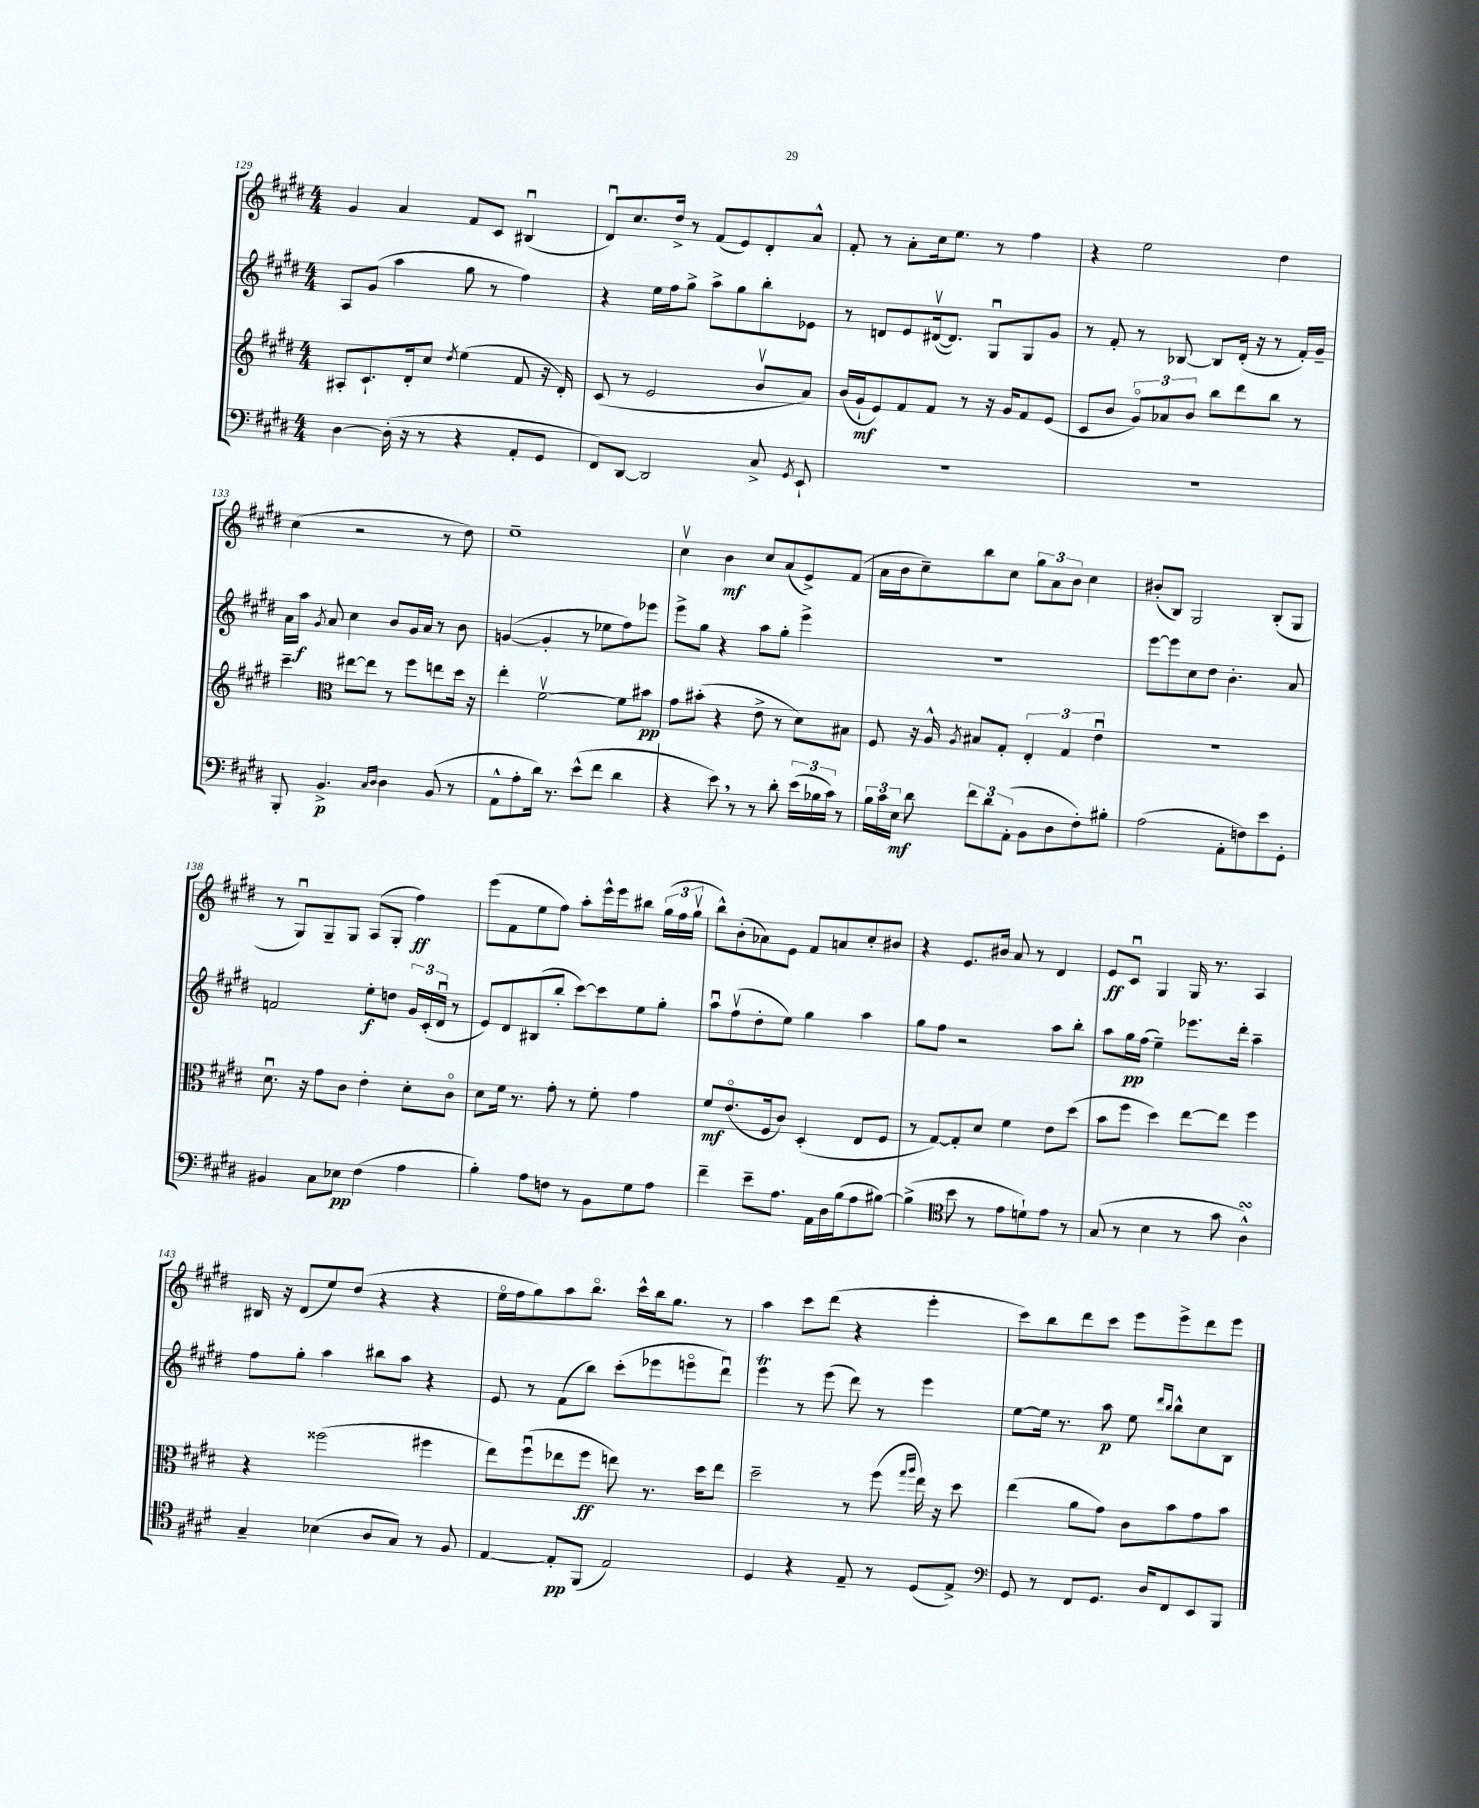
<<
\new StaffGroup <<
\new Staff = "s0" {
    \clef treble \key e \major \numericTimeSignature \time 4/4
    \autoBeamOff gis'4 a'4 fis'8[ cis'8] bis4\downbow( |
    dis'8[\downbow) cis''8. dis''16]-> r8 fis'8[( e'8) dis'8-. a'8]-^ |
    fis'8-. r8 a'8[-. cis''16 e''8.] r8 fis''4 |
    r4 e''2 dis''4 |
    cis''4( r2 r8 dis''8) |
    e''1-- |
    cis''4\upbow b'4\mf cis''8[ a'8( e'8->) fis'8]( |
    a'16[ b'16 cis''8--) b''8 cis''8] \tuplet 3/2 { gis''8[ a'8 b'8] } cis''4 |
    bis'8[-.( b8]) gis2 b8[-.( gis8] |
    r8 gis8[\downbow) gis8-- gis8] a8[( gis8]-. fis''4\ff) |
    e'''8[( fis'8 e''8 fis''8]) a''8[-. e'''16-^ e'''16 bis''8] \tuplet 3/2 { gis''16[( fis''16 gis''16]\upbow } |
    b''8[-^) b'8-.( aes'8) e'8] fis'8[ a'8 cis''8-. bis'8] |
    r4 e'8.[ bis'16] a'8 r8 dis'4 |
    e'8[\ff cis'8]\downbow gis4 gis16 r8. a4 |
    bis16 r16 dis'8[( e''8) dis''8]( r4 r4 |
    e''16[\flageolet fis''16 gis''8) a''8 b''8.]\flageolet cis'''16[-^ b''16 gis''8.] r8 |
    a''4 cis'''8[ dis'''8]( r4 e'''4-. |
    cis'''8[) b''8 dis'''8 cis'''8] e'''8[ e'''8-> dis'''8 e'''8] \bar "|." |
}
\new Staff = "s1" {
    \clef treble \key e \major \numericTimeSignature \time 4/4
    \autoBeamOff a8[ gis'8]( a''4 gis''8 r8 fis''4) |
    r4 e''16[ fis''16 gis''8]-> a''8[-> gis''8 b''8-. ees'8] |
    r8 d'8[ e'8 dis'16~\upbow( dis'8.]) gis8[\downbow gis8 gis'8] |
    r8 fis'8-. r8 bes8~ bes8[ dis'16]-.( r16 r8 fis'16[-.) gis'16]-- |
    a'16[ a''16]\f \acciaccatura { gis'8 } a'8 cis''4 b'8[ gis'16 a'16] r8 b'8 |
    g'4~( g'4-. r8 ees''8[ fis''8) ees'''8] |
    e'''8[-> gis''8] r4 a''8[ gis''8]-. e'''4-> |
    r1 |
    e'''8[~ e'''8 cis''8 dis''8] b'4.-. a'8 |
    f'2 e''8[-.\f d''8] \tuplet 3/2 { gis'16[ cis'16-.( dis'16]\downbow } r8 |
    e'8[) dis'8 bis8( b''8]-. cis'''8[~) cis'''8 e''8 gis''8]-. |
    a''8[\downbow fis''8\upbow( dis''8-. e''8]) gis''4 a''4 |
    gis''8[ fis''8] r2 a''8[ b''8]-. |
    a''8[ gis''16\pp fis''16]( e''4--) ees'''8.[ dis'''16]-. a''4-- |
    fis''8[ gis''8]-. a''4 bis''8[ a''8] r4 |
    e'8 r8 fis'8[( b''8]) cis'''8[-.( ees'''8 e'''8\flageolet dis'''8]\downbow) |
    e'''4\trill r8 e'''8( dis'''8) r8 e'''4 |
    e''8[~ e''16] r8. a''8\p e''8 \grace { dis'''16[ b''16] } b''8[-^ cis''8 b8] \bar "|." |
}
\new Staff = "s2" {
    \clef treble \key e \major \numericTimeSignature \time 4/4
    \autoBeamOff ais8[-. cis'8.-! dis'16-. cis''8] \acciaccatura { dis''8 } e''4( fis'8 r16 dis'16-.) |
    cis'8( r8 e'2 b'8[\upbow a'8]) |
    b'16[( gis'16-!\mf e'8) fis'8 fis'8] r8 r16 gis'16[ fis'8 e'8]( |
    cis'8[ b'8] \tuplet 3/2 { gis'8[\flageolet) aes'8 b'8] } b''8[ dis'''8 b''8] r8 |
    cis'''4-- \clef alto eis''8[~ eis''8] r8 fis''8[ e''8 dis''16] r16 |
    e''4-. fis'2~\upbow fis'8[ bis'8]\pp |
    gis'8[ bis'8]-.( r4 e'8-> r8 dis'8[) bis8] |
    fis8 r16 a16-^ \acciaccatura { a8 } bis8[ gis8]-. \tuplet 3/2 { e4-. gis4 e'4\downbow } |
    R1 |
    dis'8.\downbow r16 gis'8[ cis'8] e'4-. dis'8[-. cis'8]\flageolet |
    dis'8[ fis'16] r8. gis'8-. r8 fis'8-. gis'4 |
    fis'8[\mf e'8.\flageolet( fis16 cis'8]) dis4-.( e8[ fis8] |
    r8 gis8[~) gis8-. dis'8] fis'4 e'8[ dis''8]( |
    b'8[ fis''8] dis''4) e''8[~ e''8] fis''4 |
    r4 fisis''2( fis''4 |
    e''8[) fis''8\downbow( ees''8 fis''8]\ff e''8) r8. dis''16[ e''8] |
    dis''2-- r8 fis''8( \grace { gis''16[ a''16] } e''16) r16 dis''8 |
    e''4( a'8[ gis'8]) cis'8[ b'8 gis'8 b'8] \bar "|." |
}
\new Staff = "s3" {
    \clef bass \key e \major \numericTimeSignature \time 4/4
    \autoBeamOff dis4~ dis16-.( r16 r8 r4 a,8[-. gis,8] |
    fis,8[) dis,8]~ dis,2 cis8-> \acciaccatura { gis,8 } e,8-! |
    R1 |
    R1 |
    b,,8-. b,4.->\p \grace { cis16[ dis16] } dis4 b,8( r8 |
    a,8[-^ a8-. dis'16]) r8. e'8[-^( fis'8] dis'4 |
    r4 e'8) \breathe r8 r8 dis'8-. \tuplet 3/2 { e'16[( bes16 cis'16]) } r8 |
    \tuplet 3/2 { b16[ cis'16 e16]\mf } dis'8 \tuplet 3/2 { fis'8[ dis'8 a,8]-.( } b,8[ dis8 fis8-.) bis8]-. |
    a2( a,8[-. f8) e'8 gis,8]-. |
    bis,4 cis8[ ees8]\pp fis4( a4 |
    b4-.) a8[ f8] r8 b,8[ gis8 a8] |
    fis'4-- e'8[-- a8.] a,16[ dis16 b16( a8 bis8]~) |
    bis4->( \clef tenor b'8 r8 e'8[ d'8-!) e'8] r8 |
    gis8( r8 b4 r8 gis'8 a4-^\turn) |
    gis4-- bes4( a8[ gis8]) r8 fis8 |
    e4~ e8[-.\pp fis,8]( e2) |
    dis4 r4 e8-- r8 dis8[( e8]->) |
    \clef bass gis,8 r8 fis,8[ gis,8.] dis16[ fis,8 e,8 b,,8] \bar "|." |
}
>>
>>
\layout { \context { \Score currentBarNumber = #129 } }
